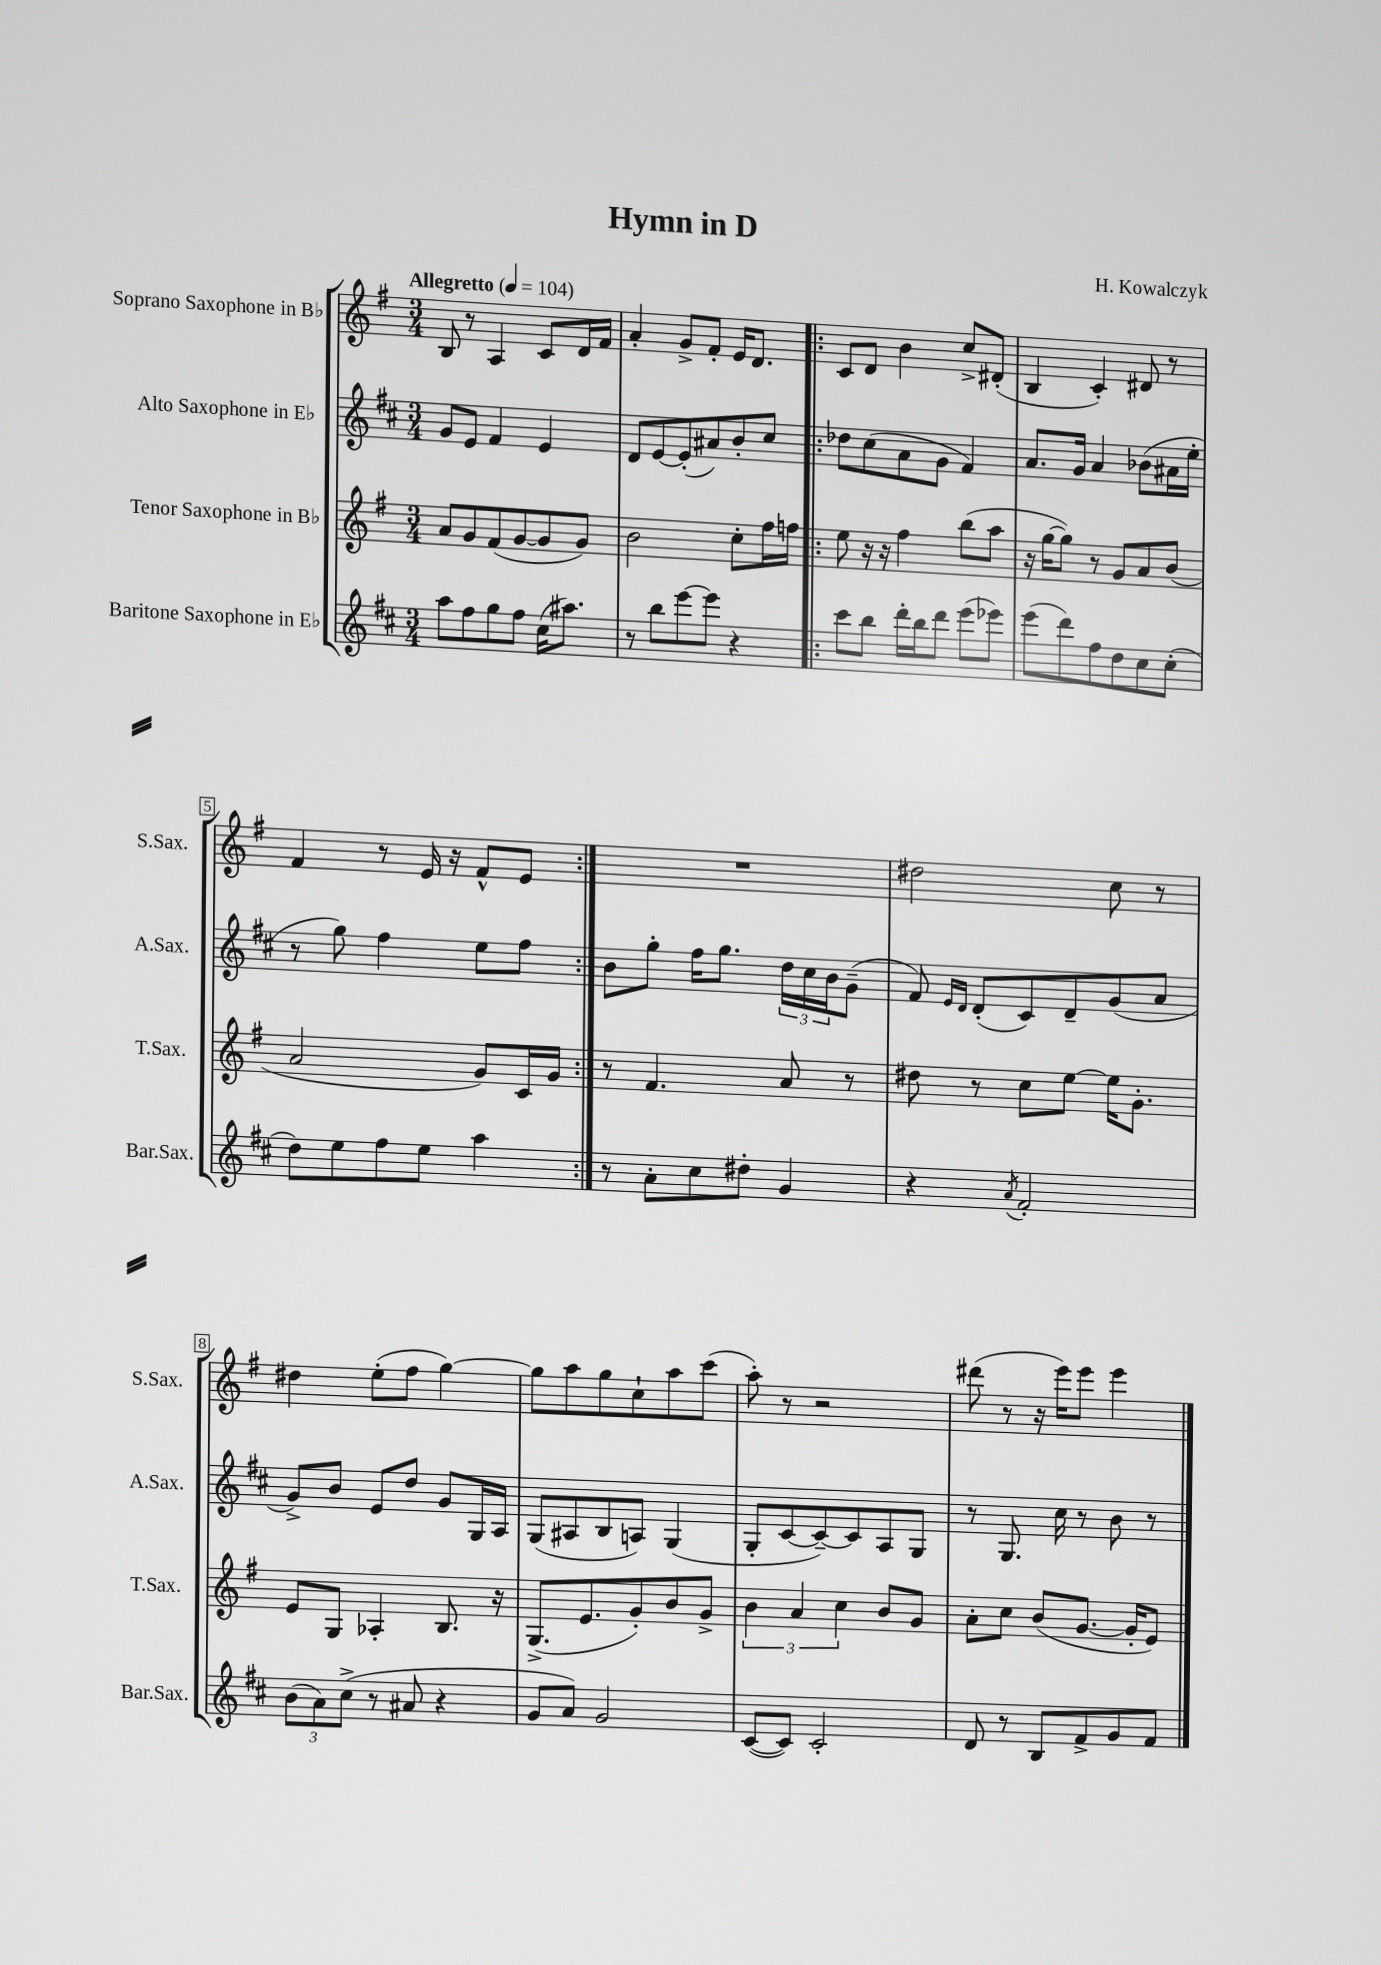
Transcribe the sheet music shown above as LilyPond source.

\header { title = "Hymn in D" composer = "H. Kowalczyk" }
<<
\new StaffGroup <<
\new Staff = "s0" \with { instrumentName = "Soprano Saxophone in Bb" shortInstrumentName = "S.Sax." } {
    \clef treble \key g \major \numericTimeSignature \time 3/4 \tempo "Allegretto" 4 = 104
    b8 r8 a4 c'8 d'16 fis'16 |
    a'4-. g'8-> fis'8-. e'16 d'8. |
    \repeat volta 2 { c'8 d'8 b'4 c''8-> dis'8-.( |
    b4 c'4-.) dis'8 r8 |
    fis'4 r8 e'16 r16 fis'8-^ e'8 | }
    R2. |
    dis''2 c''8 r8 |
    dis''4 e''8-.( fis''8 g''4~) |
    g''8 a''8 g''8 c''8-! a''8 c'''8( |
    a''8-.) r8 r2 |
    dis'''8( r8 r16 e'''16) e'''8 e'''4 \bar "|." |
}
\new Staff = "s1" \with { instrumentName = "Alto Saxophone in Eb" shortInstrumentName = "A.Sax." } {
    \clef treble \key d \major \numericTimeSignature \time 3/4
    g'8 e'8 fis'4 e'4 |
    d'8 e'8~ e'8-.( ais'8) b'8-. cis''8 |
    \repeat volta 2 { des''8 cis''8( a'8 g'8 fis'4) |
    a'8. g'16 a'4 bes'8( ais'16 e''16-. |
    r8 g''8) fis''4 e''8 fis''8 | }
    b'8 g''8-. fis''16 g''8. \tuplet 3/2 { d''16 cis''16 b'16 } g'8--( |
    fis'8) \grace { e'16 d'16 } d'8-.( cis'8) d'8-- g'8( a'8 |
    g'8->) b'8 e'8 d''8 g'8 g16 a16 |
    g8( ais8 b8 a8) g4( |
    g8-. cis'8~ cis'8~--) cis'8 a8 g8 |
    r8 g8. cis''16 r8 b'8 r8 \bar "|." |
}
\new Staff = "s2" \with { instrumentName = "Tenor Saxophone in Bb" shortInstrumentName = "T.Sax." } {
    \clef treble \key g \major \numericTimeSignature \time 3/4
    a'8 g'8 fis'8( g'8~ g'8 g'8) |
    b'2 c''8-. fis''16 f''16 |
    \repeat volta 2 { e''8 r16 r16 fis''4 b''8( a''8 |
    r16 g''16~ g''8) r8 g'8 a'8 b'8( |
    a'2 g'8) c'16 g'16 | }
    r8 fis'4. a'8 r8 |
    dis''8 r8 c''8 e''8~ e''16 g'8.-. |
    e'8 g8 aes4-. b8. r16 |
    g8.->( e'8. g'8-.) b'8 g'8-> |
    \tuplet 3/2 { b'4 a'4 c''4 } b'8 g'8 |
    a'8-. c''8 b'8( g'8.~ g'16-. e'8) \bar "|." |
}
\new Staff = "s3" \with { instrumentName = "Baritone Saxophone in Eb" shortInstrumentName = "Bar.Sax." } {
    \clef treble \key d \major \numericTimeSignature \time 3/4
    a''8 fis''8 g''8 fis''8 cis''16( ais''8.) |
    r8 b''8 e'''8~ e'''8 r4 |
    \repeat volta 2 { cis'''8 b''8 d'''16-. b''16 d'''8 e'''8( ees'''8) |
    e'''8( d'''8) fis''8 d''8 cis''8 cis''8-.( |
    d''8) e''8 fis''8 e''8 a''4 | }
    r8 a'8-. cis''8 dis''8-. g'4 |
    r4 \acciaccatura { a'8 } fis'2-. |
    \tuplet 3/2 { b'8( a'8) cis''8->( } r8 ais'8 r4 |
    g'8 a'8) g'2 |
    cis'8~( cis'8) cis'2-. |
    d'8 r8 b8 fis'8-> g'8 fis'8 \bar "|." |
}
>>
>>
\layout { \context { \Score \override BarNumber.stencil = #(make-stencil-boxer 0.1 0.3 ly:text-interface::print) } }
